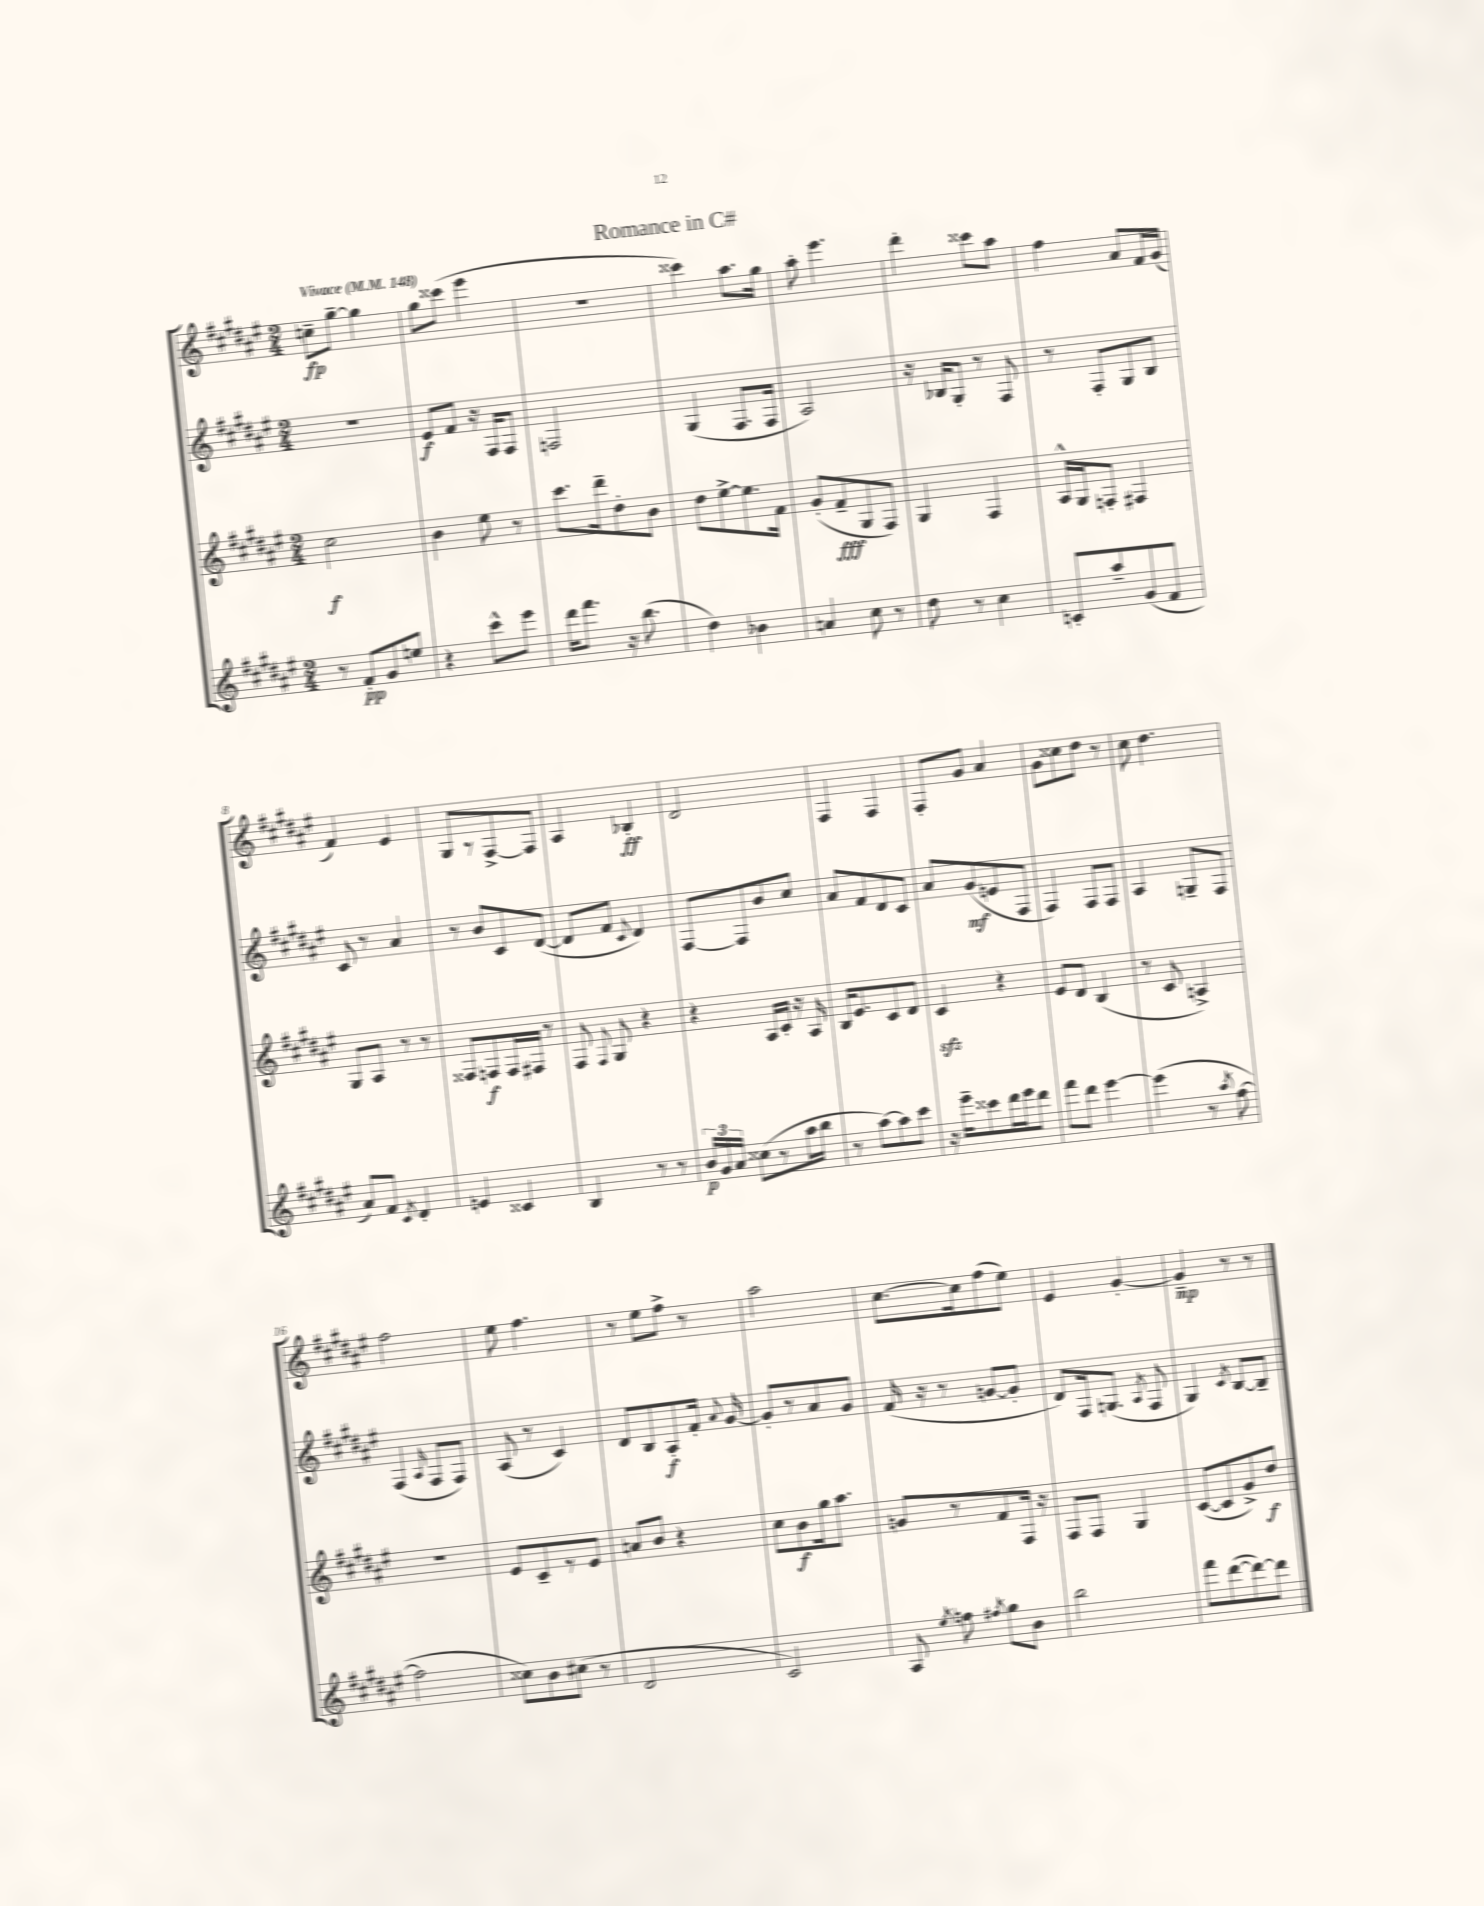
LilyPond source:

\header { title = "Romance in C#" }
<<
\new StaffGroup <<
\new Staff = "s0" {
    \clef treble \key fis \major \numericTimeSignature \time 2/4 \tempo "Vivace" 4 = 148
    \autoBeamOff c''8[--\fp gis''8]~-- gis''4 |
    gis''8[ cisis'''8]( eis'''4 |
    r2 |
    cisis'''4) ais''8.[ gis''16] |
    ais''8-. eis'''4. |
    dis'''4-. cisis'''8[ ais''8] |
    fis''4 ais'8[ fis'16 gis'16]( |
    fis'4) eis'4 |
    gis8[ r8 fis8~-> fis8] |
    ais4 bes4-.\ff |
    dis'2 |
    fis4 fis4 |
    fis8[-. gis'8] ais'4 |
    gis'8[ cisis''8 dis''8] r8 |
    cis''8 dis''4. |
    fis''2 |
    eis''8 fis''4. |
    r8 eis''8[ fis''8]-> r8 |
    ais''2 |
    cis''8.[~ cis''16 fis''8( eis''8]) |
    eis'4 gis'4~-. |
    gis'4--\mp r8 r8 \bar "|." |
}
\new Staff = "s1" {
    \clef treble \key fis \major \numericTimeSignature \time 2/4
    \autoBeamOff r2 |
    eis'8[\f fis'8] r16 fis16[ fis8] |
    f2 |
    gis4( fis8.[ fis16] |
    ais2) |
    r16 bes16[ gis8]-. r8 fis8 |
    r8 fis8[-. gis8 b8] |
    cis'8 r8 ais'4 |
    r8 b'8[ cis'8 dis'8]~( |
    dis'8[ fis'8] \appoggiatura { cis'8 } dis'4) |
    fis8[~ fis8 b'8 cis''8] |
    ais'8[ fis'8 dis'8 cis'8] |
    ais'8[ gis'8\mf( e'8 fis8] |
    fis4) fis8[ fis8] |
    ais4 g8[-- fis8] |
    fis4( \grace { ais16 } fis8[ fis8]) |
    ais8( r8 cis'4) |
    dis'8[ b8 ais8-.\f fis'16]-. \appoggiatura { ais'8 } gis'16~ |
    gis'8[-. r8 ais'8 gis'8] |
    fis'16( r16 r8 g'8[~ g'8]-. |
    dis'8[) fis16 g8.]( \acciaccatura { ais8 } fis8 |
    gis4) \acciaccatura { cis'8 } b8[~ b8]-- \bar "|." |
}
\new Staff = "s2" {
    \clef treble \key fis \major \numericTimeSignature \time 2/4
    \autoBeamOff cis''2\f |
    b'4 eis''8 r8 |
    cis'''8.[ dis'''16-- dis''8-. b'8] |
    dis''8[ eis''8~-> eis''8. fis'16] |
    gis'8[-.( fis'8--\fff gis8 fis8]) |
    gis4 fis4 |
    ais16[-^ gis16 f8]-. fis4 |
    gis8[ ais8] r8 r8 |
    fisis8[ f8\f f16 fis16] r8 |
    fis8 \appoggiatura { fis8 } gis8 r4 |
    r4 ais16[ cis'16]-. r16 ais16 |
    b16[ eis'8. cis'8 dis'8] |
    cis'4\sfz r4 |
    eis'8[ dis'8] b4( |
    r8 cis'8 a4->) |
    r2 |
    eis'8[ cis'8-- r8 eis'8] |
    a'8[ b'8] r4 |
    cis''8[ b'8\f gis''16 ais''8.] |
    g'8[ r8 fis'8 fis16] r16 |
    fis8[ fis8] gis4 |
    cis'8[~( cis'8 gis'8->) dis''8]\f \bar "|." |
}
\new Staff = "s3" {
    \clef treble \key fis \major \numericTimeSignature \time 2/4
    \autoBeamOff r8 fis'8[-.\pp gis'8 e''8] |
    r4 cis'''8[-^ eis'''8] |
    dis'''16[ fis'''8.] r16 b''8.( |
    dis''4) bes'4 |
    a'4 cis''8 r8 |
    dis''8 r8 cis''4 |
    c'8[-. ais''8-- gis'8( fis'8] |
    ais'8[) fis'8] \acciaccatura { cis'8 } dis'4-. |
    e'4 cisis'4 |
    b4 r8 r8 |
    \tuplet 3/2 { b'16[\p gis'16 ais'16] } cisis''8[( r8 ais''16 b''16] |
    r8 ais''8[~) ais''8 cis'''8] |
    r16 eis'''16[-- cisis'''8 dis'''16 eis'''16 dis'''8] |
    fis'''8[ dis'''8] eis'''4~ |
    eis'''4( r8 \acciaccatura { ais''8 } fis''8~ |
    fis''2 |
    cisis''8[) b'8 cis''8]( r8 |
    dis'2 |
    cis'2) |
    ais8 \acciaccatura { eis''8 } f''8 \acciaccatura { fis''8 } gis''8[ b'8] |
    b''2 |
    fis'''8[ dis'''8~( dis'''8~) dis'''8] \bar "|." |
}
>>
>>
